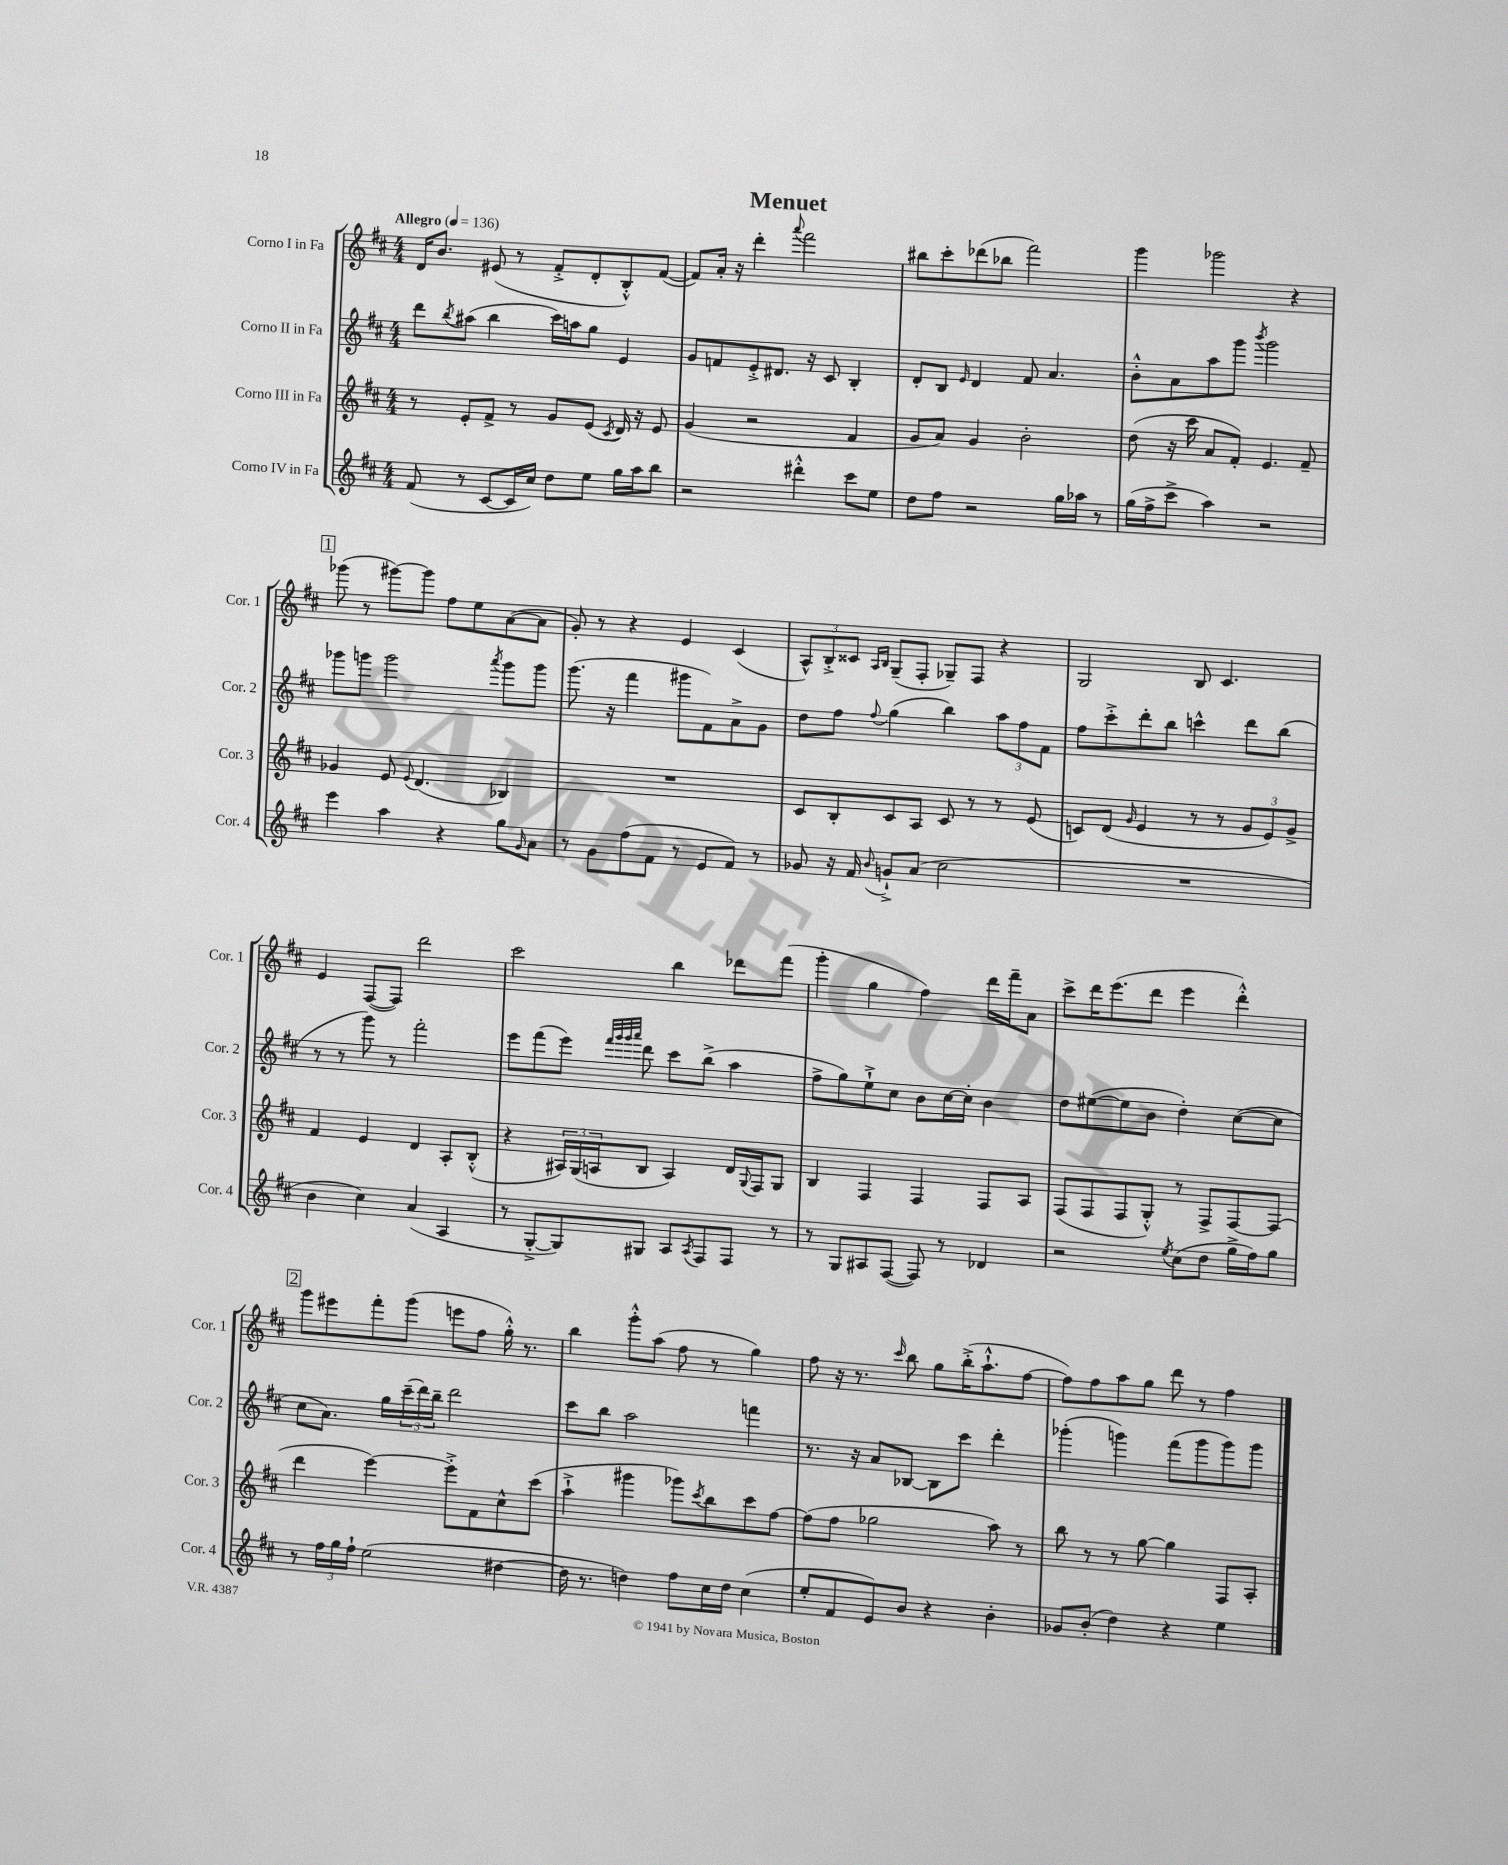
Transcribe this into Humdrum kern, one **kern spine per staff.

**kern	**kern	**kern	**kern
*staff4	*staff3	*staff2	*staff1
*clefG2	*clefG2	*clefG2	*clefG2
*k[f#c#]	*k[f#c#]	*k[f#c#]	*k[f#c#]
*M4/4	*M4/4	*M4/4	*M4/4
*MM136	*MM136	*MM136	*MM136
(8f#	8r	8ddd	16d
.	.	.	8.b
.	.	8qbb	.
8r	8e'	(8aa#	.
[8c#	8f#^	4bb	(8e#
16c#]	8r	.	8r
16cc#)	.	.	.
8dd	8g	16ccc#)	8f#'^
.	.	16aa	.
8ee	(8e	8gg	8d'
.	8qc#	.	.
16gg	16d)	4e	8B'^^)
16aa	16r	.	.
8bb	8e	.	([8f#
=	=	=	=
2r	(4g	8g	8f#])
.	.	8f	16a'
.	.	.	16r
.	2r	8e'^	4ddd'
.	.	8.d#	.
.	.	.	8qqaaa
4ddd#'^^	.	.	2fff#
.	.	16r	.
.	.	8c#	.
8ccc#	4f#	4B'	.
8ee	.	.	.
=	=	=	=
8dd	8g	8d'	8bb#
8ff#	8a)	8B	8ccc#'
.	.	16qqe	.
2r	4g	4d	(8ddd-
.	.	.	8bb-
.	2b'	8f#	2fff#)
.	.	4.a	.
16gg	.	.	.
16aa-	.	.	.
8r	.	.	.
=	=	=	=
(16gg	(8dd	8b'^^	4ggg
16ff#^	.	.	.
8ccc#^	16r	8a	.
.	16ccc#	.	.
4aa)	8a	8aa	2ggg-
.	8f#')	8ggg	.
.	.	8qbbb	.
2r	4.e	2ggg	.
.	.	.	4r
.	8f#~	.	.
=	=	=	=
4eee	4g-	8ggg-	(8ggg-
.	.	8ggg	8r
4aa	8e	2ggg	[8ggg#)
.	8qqe	.	.
.	(4.d	.	8ggg#]
4r	.	.	8ff#
.	.	.	8ee
.	.	8qaaa	.
8gg	4B-)	8ggg	([8a
16qqg	.	.	.
8a	.	8ggg	8a]
=	=	=	=
8r	1r	(8.ggg	8g')
8g	.	.	8r
.	.	16r	.
(8ff#	.	4fff#	4r
8f#	.	.	.
8r	.	8ggg#	4e
8e	.	8f#)	.
8f#)	.	8a^	(4c#
8r	.	8g	.
=	=	=	=
8g-	8c#	8dd	12A^^)
.	.	.	12B'^
16r	8B'	8ff#	.
.	.	.	12c##
16f#	.	.	.
.	.	.	16qqA
8qqb	.	8qqff#	16qqB
8g`^	8c#	(4gg	(8G~
(8a	8A	.	8F#'
2cc#	8c#	4bb)	8G-~)
.	8r	.	8F#
.	8r	12aa	4r
.	.	12ff#	.
.	(8e	.	.
.	.	12f#	.
=	=	=	=
1r	8c)	8ff#	2G
.	(8d	8ccc#'^	.
.	16qqg	.	.
.	4e	8ddd'	.
.	.	8bb	.
.	8r	4ccc^^	8B
.	8r	.	4.c#
.	12g	8ddd	.
.	12e)	.	.
.	.	(8bb	.
.	12g^	.	.
=	=	=	=
4b	4f#	8r	4e
.	.	8r	.
4cc#)	4e	8ggg)	([8F#
.	.	8r	8F#])
(4a	4d	2fff#'	2ddd
4A	8A'	.	.
.	(8B'^^	.	.
=	=	=	=
8r	4r	8eee	2ccc#
[8G'^	.	(8fff#	.
8G])	24A#)	8eee)	.
.	(24G	.	.
.	24A	.	.
.	.	32qqfff#	.
.	.	32qqggg	.
.	.	32qqggg	.
.	.	32qqaaa	.
8G#	8B	8ddd	.
8A	4A)	8ccc#	4bb
8qA	.	.	.
8F#	.	(8bb^	.
8F#	16d	4aa	8ddd-
.	8qqG	.	.
.	16F#	.	.
8r	8G	.	(8fff#
=	=	=	=
8r	4B	8ff#^	4ggg'
8G	.	8gg)	.
8A#	4F#	8ee`^	4gg
([8F#	.	8cc#	.
8F#])	4F#	8b	4ff#)
8r	.	[16cc#	.
.	.	16cc#']	.
4d-	8F#	4b	16ddd
.	.	.	16fff#~
.	8A	.	8a
=	=	=	=
2r	(8F#	8dd	8ccc#^
.	8F#	([8ee#	16ddd
.	.	.	(8.eee
.	8F#	8ee#]	.
.	8G'^^)	8b	8ddd
8qee	.	.	.
(8cc#	8r	4dd')	4eee
8dd	8F#^	.	.
16gg^	[8F#	([8cc#	4ddd'^^)
16ff#)	.	.	.
8gg	(8F#]	8cc#]	.
=	=	=	=
8r	4ddd	8cc#	8ggg
24ff#	.	8.a)	8eee#
24gg	.	.	.
24ff#`	.	.	.
(2ee	[4eee)	.	8fff#'
.	.	16gg	.
.	.	(24ccc#~	(8ggg
.	.	24ddd)	.
.	.	24bb~	.
.	8eee'^]	2ddd	8eee
.	8f#	.	8ff#
[4dd#	8cc#^^	.	16gg'^^)
.	.	.	8.r
.	(8ccc#	.	.
=	=	=	=
16dd#]	4aa`^	8ccc#	4bb
8.r	.	.	.
.	.	8bb	.
4dd)	4ggg#	2aa	8ggg'^^
.	.	.	(8aa
8ff#	8ggg-)	.	8ff#
.	8qccc#	.	.
16cc#	8bb	.	8r
16dd	.	.	.
(4cc#	8ccc#	4fff	4gg)
.	[8ff#	.	.
=	=	=	=
8ee'	(8ff#]	8.r	8ff#
8f#	8ff#	.	16r
.	.	16r	8.r
8e)	2gg-	8a	.
.	.	.	16qqccc#
8b	.	[8B-	8bb
4r	.	8B-]	8gg
.	.	8ccc#	(16bb'^
.	.	.	8.aa`^^
4b'	8aa)	4ddd'	.
.	8r	.	[8ff#
=	=	=	=
8g-	8bb	(4ggg-'	8ff#])
(8b'	8r	.	8ff#
4dd)	8r	4ggg)	8aa
.	[8gg	.	8gg
4r	4gg]	(8fff#	8ddd
.	.	8ggg	8r
4ee	8F#	8ggg)	4ff#
.	8A'	8ggg	.
==	==	==	==
*-	*-	*-	*-
